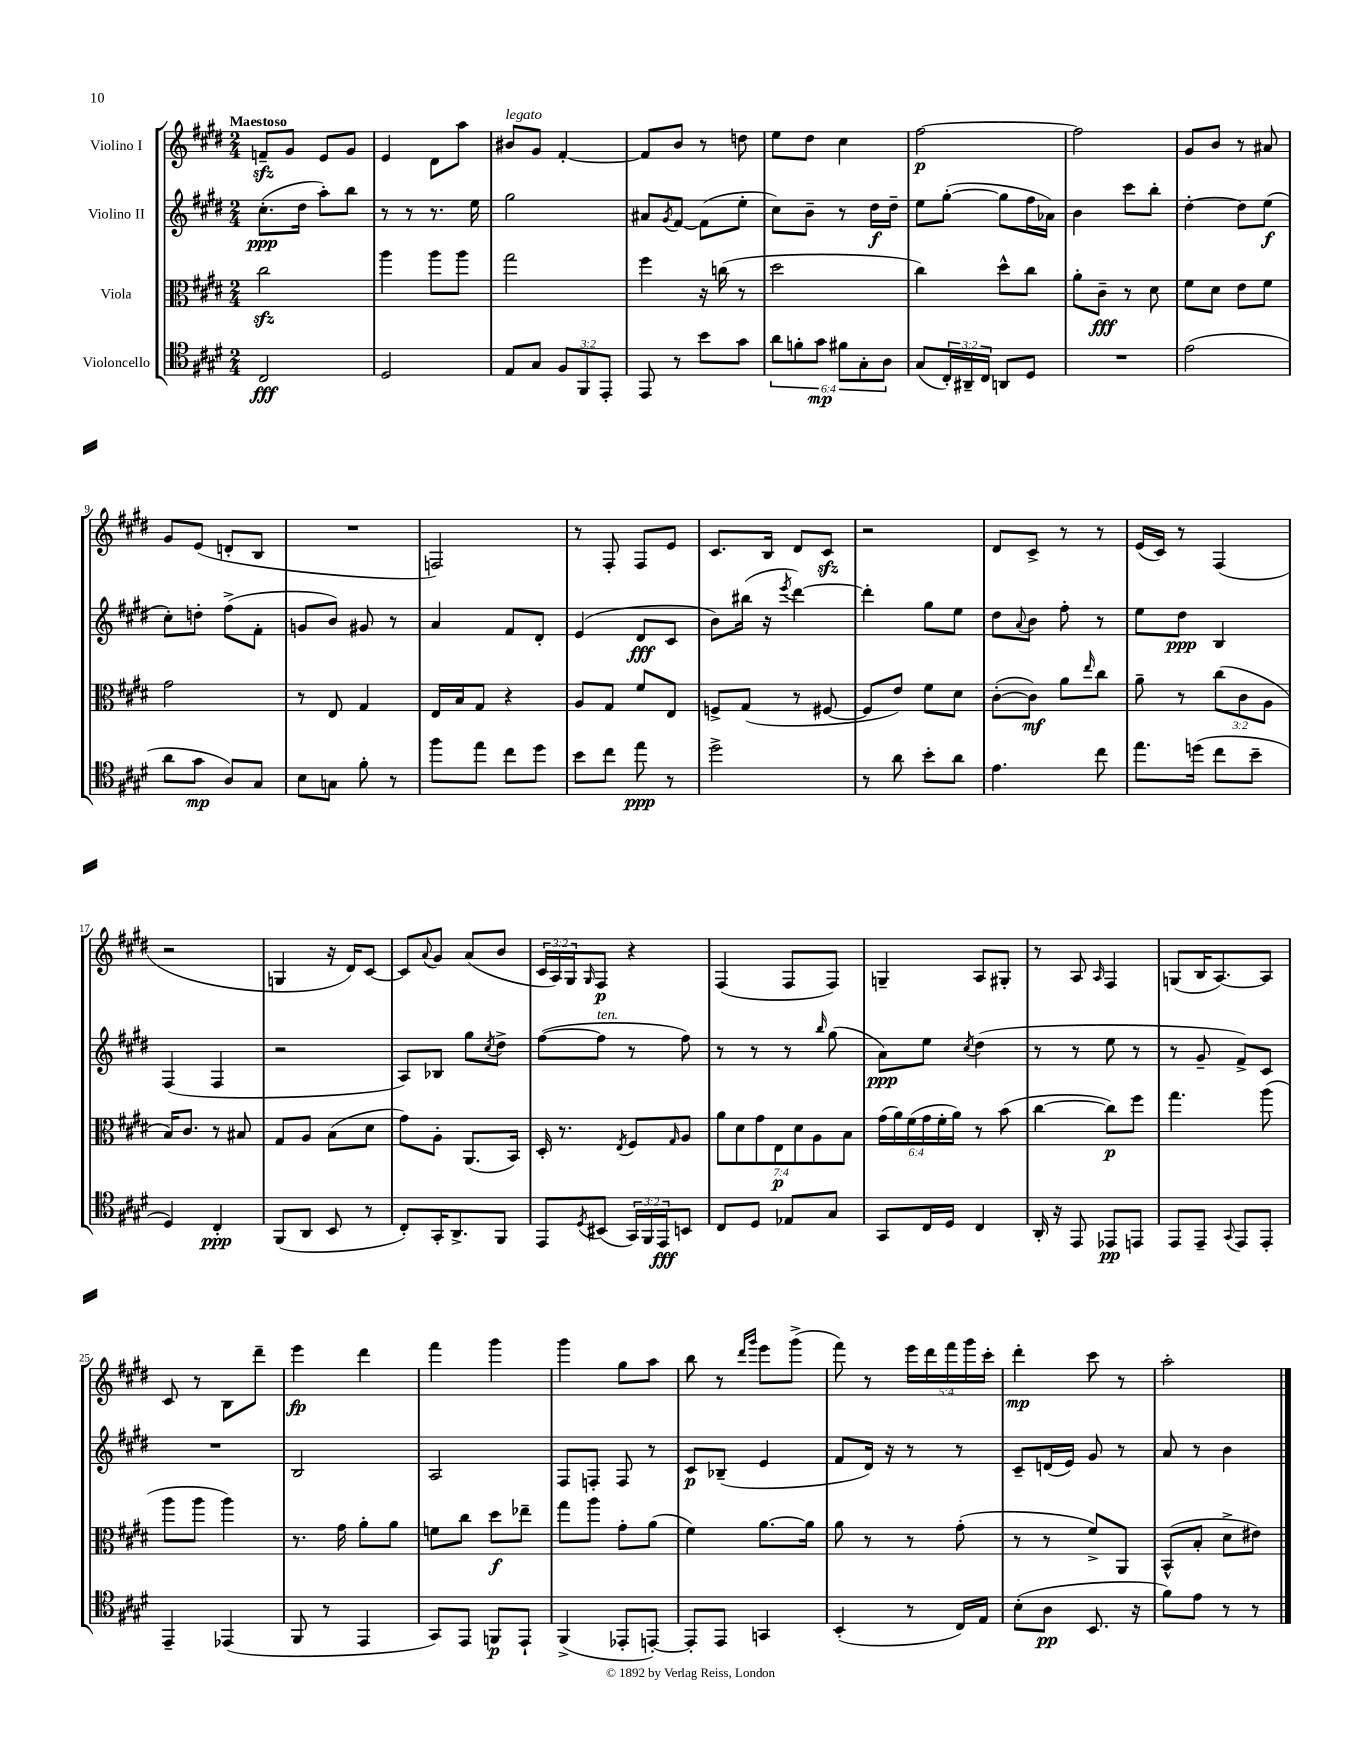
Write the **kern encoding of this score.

**kern	**dynam	**kern	**dynam	**kern	**dynam	**kern	**dynam
*part4	*part4	*part3	*part3	*part2	*part2	*part1	*part1
*staff4	*staff4	*staff3	*staff3	*staff2	*staff2	*staff1	*staff1
*I"Violoncello	*	*I"Viola	*	*I"Violino II	*	*I"Violino I	*
*clefC4	*	*clefC3	*	*clefG2	*	*clefG2	*
*k[f#c#g#d#]	*	*k[f#c#g#d#]	*	*k[f#c#g#d#]	*	*k[f#c#g#d#]	*
*M2/4	*	*M2/4	*	*M2/4	*	*M2/4	*
=1	=1	=1	=1	=1	=1	=1	=1
!	!	!	!	!	!	!LO:TX:a:B:t=Maestoso	!
2C#/	fff	2cc#zz\	.	(8.cc#'\L	ppp	8fnzz~/L	.
.	.	.	.	.	.	8g#/J	.
.	.	.	.	16dd#\Jk	.	.	.
.	.	.	.	8aa'\L)	.	8e/L	.
.	.	.	.	8bb\J	.	8g#/J	.
=2	=2	=2	=2	=2	=2	=2	=2
2D#/	.	4aa\	.	8r	.	4e/	.
.	.	.	.	8r	.	.	.
.	.	8aa\L	.	8.r	.	8d#\L	.
.	.	8aa\J	.	.	.	8aa\J	.
.	.	.	.	16ee\	.	.	.
=3	=3	=3	=3	=3	=3	=3	=3
!	!	!	!	!	!	!LO:TX:a:i:t=legato	!
8E/L	.	2gg#\	.	2gg#\	.	8b#X/L	.
8G#/J	.	.	.	.	.	8g#/J	.
12F#/L	.	.	.	.	.	[4f#'/	.
12FF#/	.	.	.	.	.	.	.
12EE'/J	.	.	.	.	.	.	.
=4	=4	=4	=4	=4	=4	=4	=4
8EE/	.	4ff#\	.	8a#X/L	.	8f#/L]	.
.	.	.	.	8qg#/	.	.	.
8r	.	.	.	[8f#/J	.	8b/J	.
8b\L	.	16r	.	(8f#\L]	.	8r	.
.	.	(16ccn\	.	.	.	.	.
8g#\J	.	8r	.	8ee'\J	.	8ddn\	.
=5	=5	=5	=5	=5	=5	=5	=5
12a\L	.	2dd#\	.	8cc#\L)	.	8ee\L	.
12fn'\	.	.	.	.	.	.	.
.	.	.	.	8b~\J	.	8dd#\J	.
12g#\J	mp	.	.	.	.	.	.
12f#X\L	.	.	.	8r	.	4cc#\	.
12G#'\	.	.	.	.	.	.	.
.	.	.	.	16dd#\LL	f	.	.
12A\J	.	.	.	.	.	.	.
.	.	.	.	16dd#~\JJ	.	.	.
=6	=6	=6	=6	=6	=6	=6	=6
(8G#/L	.	4cc#\)	.	8ee\L	.	[2ff#\	p
24C#'/L)	.	.	.	([8gg#'\J	.	.	.
24AA#X~/	.	.	.	.	.	.	.
24C#/JJ	.	.	.	.	.	.	.
8AAn/L	.	8dd#^^\L	.	8gg#\L]	.	.	.
8D#/J	.	8cc#\J	.	16ff#\L	.	.	.
.	.	.	.	16a-X\JJ)	.	.	.
=7	=7	=7	=7	=7	=7	=7	=7
2r	.	8a'\L	.	4b\	.	2ff#\]	.
.	.	8c#~\J	fff	.	.	.	.
.	.	8r	.	8ccc#\L	.	.	.
.	.	8d#\	.	8bb'\J	.	.	.
=8	=8	=8	=8	=8	=8	=8	=8
(2e\	.	8f#\L	.	[4dd#'\	.	8g#/L	.
.	.	8d#\J	.	.	.	8b/J	.
.	.	8e\L	.	8dd#\L]	.	8r	.
.	.	8f#\J	.	(8ee\J	f	8a#X/	.
!!LO:LB:g=z
=9	=9	=9	=9	=9	=9	=9	=9
8a\L	.	2g#\	.	8cc#'\L)	.	8g#/L	.
8g#\J	mp	.	.	8ddn'\J	.	(8e/J	.
8A/L)	.	.	.	(8ff#^\L	.	8dn'/L	.
8G#/J	.	.	.	8f#'\J	.	8B/J	.
=10	=10	=10	=10	=10	=10	=10	=10
8B\L	.	8r	.	8gn/L	.	2r	.
8Gn\J	.	8E/	.	8b/J)	.	.	.
8f#'\	.	4G#/	.	8g#X/	.	.	.
8r	.	.	.	8r	.	.	.
=11	=11	=11	=11	=11	=11	=11	=11
8ff#\L	.	16E/LL	.	4a/	.	2Fn/)	.
.	.	16B/J	.	.	.	.	.
8ee\J	.	8G#/J	.	.	.	.	.
8cc#\L	.	4r	.	8f#/L	.	.	.
8dd#\J	.	.	.	8d#'/J	.	.	.
=12	=12	=12	=12	=12	=12	=12	=12
8b\L	.	8A/L	.	(4e/	.	8r	.
8cc#\J	.	8G#/J	.	.	.	8F#'/	.
8ee\	ppp	8f#/L	.	8d#/L	fff	8F#/L	.
8r	.	8E/J	.	8c#/J	.	8e/J	.
=13	=13	=13	=13	=13	=13	=13	=13
2dd#^\	.	8Fn^/L	.	8b\L)	.	8.c#/L	.
.	.	(8G#/J	.	(16bb#X\Jk	.	.	.
.	.	.	.	16r	.	16B/Jk	.
.	.	.	.	8qeee/	.	.	.
.	.	8r	.	[4ddd#\)	.	8d#/L	.
.	.	[8F#X/	.	.	.	8c#zz/J	.
=14	=14	=14	=14	=14	=14	=14	=14
8r	.	8F#/L]	.	4ddd#'\]	.	2r	.
8a\	.	8e/J)	.	.	.	.	.
8b'\L	.	8f#\L	.	8gg#\L	.	.	.
8a\J	.	8d#\J	.	8ee\J	.	.	.
=15	=15	=15	=15	=15	=15	=15	=15
4.e\	.	([8c#'\L	.	8dd#\L	.	8d#/L	.
.	.	.	.	8qqa/	.	.	.
.	.	8c#\J])	mf	8b\J	.	8c#^/J	.
.	.	8a\L	.	8ff#'\	.	8r	.
.	.	16qqee/	.	.	.	.	.
8cc#\	.	8cc#\J	.	8r	.	8r	.
=16	=16	=16	=16	=16	=16	=16	=16
8.ee\L	.	8a~\	.	8ee\L	.	(16e/LL	.
.	.	.	.	.	.	16c#/JJ)	.
.	.	8r	.	8dd#\J	ppp	8r	.
(16ddn\Jk	.	.	.	.	.	.	.
8cc#\L	.	(12cc#\L	.	4B/	.	(4F#/	.
.	.	12c#\	.	.	.	.	.
8b~\J	.	.	.	.	.	.	.
.	.	12A\J	.	.	.	.	.
!!LO:LB:g=z
=17	=17	=17	=17	=17	=17	=17	=17
4D#/)	.	16B/KL)	.	(4F#/	.	2r	.
.	.	8.c#/J	.	.	.	.	.
4C#'/	ppp	8r	.	4F#/	.	.	.
.	.	8B#X/	.	.	.	.	.
=18	=18	=18	=18	=18	=18	=18	=18
(8FF#/L	.	8G#/L	.	2r	.	4Gn/	.
8AA/J	.	8A/J	.	.	.	.	.
8BB/	.	(8B\L	.	.	.	16r	.
.	.	.	.	.	.	16d#/KL)	.
8r	.	8d#\J	.	.	.	[8c#/J	.
=19	=19	=19	=19	=19	=19	=19	=19
8C#'/L)	.	8g#\L)	.	8A/L)	.	8c#/L]	.
.	.	.	.	.	.	8qqa/	.
16GG#'/K	.	8A'\J	.	8B-X/J	.	8g#/J	.
8.AA^/	.	.	.	.	.	.	.
.	.	(8.AA/L	.	8gg#\L	.	(8a/L	.
.	.	.	.	8qcc#/	.	.	.
8FF#/J	.	.	.	8dd#^\J	.	8b/J	.
.	.	16BB/Jk)	.	.	.	.	.
=20	=20	=20	=20	=20	=20	=20	=20
8EE/L	.	16D#'/	.	([8ff#\L	.	24c#/LL	.
.	.	.	.	.	.	24A/)	.
.	.	8.r	.	.	.	.	.
.	.	.	.	.	.	24G#/J	.
8qD#/	.	.	.	.	.	16qqG#/	.
!	!	!	!	!LO:TX:a:i:t=ten.	!	!	!
(8BB#X/J	.	.	.	8ff#\J]	.	8F#/J	p
.	.	8qE/	.	.	.	.	.
24GG#/LL)	.	8F#/L	.	8r	.	4r	.
24FF#/	.	.	.	.	.	.	.
24EE/J	fff	.	.	.	.	.	.
.	.	16qqG#/	.	.	.	.	.
8BBn/J	.	8A/J	.	8ff#\)	.	.	.
=21	=21	=21	=21	=21	=21	=21	=21
8C#/L	.	14a\L	.	8r	.	(4F#/	.
.	.	14d#\	.	.	.	.	.
8D#/J	.	.	.	8r	.	.	.
.	.	14g#\	.	.	.	.	.
.	.	14E\	p	.	.	.	.
8E-X/L	.	.	.	8r	.	8F#/L	.
.	.	14d#\	.	.	.	.	.
.	.	14A\	.	.	.	.	.
.	.	.	.	16qqbb/	.	.	.
8G#/J	.	.	.	(8gg#\	.	8F#/J)	.
.	.	14B\J	.	.	.	.	.
=22	=22	=22	=22	=22	=22	=22	=22
8GG#/L	.	(24g#\LL	.	8a\L)	ppp	4Gn~/	.
.	.	24a\)	.	.	.	.	.
.	.	(24f#\	.	.	.	.	.
16C#/L	.	24g#\	.	8ee\J	.	.	.
.	.	24f#'\	.	.	.	.	.
16D#/JJ	.	.	.	.	.	.	.
.	.	24a\JJ)	.	.	.	.	.
.	.	.	.	8qcc#/	.	.	.
4C#/	.	8r	.	(4dd#\	.	8A/L	.
.	.	(8b\	.	.	.	8G#X'/J	.
=23	=23	=23	=23	=23	=23	=23	=23
16AA'/	.	[4cc#\	.	8r	.	8r	.
16r	.	.	.	.	.	.	.
8EE/	.	.	.	8r	.	8A/	.
.	.	.	.	.	.	16qqA/	.
8EE-X/L	pp	8cc#\L])	p	8ee\	.	4F#/	.
8EEn/J	.	8ff#\J	.	8r	.	.	.
=24	=24	=24	=24	=24	=24	=24	=24
8EE/L	.	4.gg#\	.	8r	.	(8Gn/L	.
8EE~/J	.	.	.	8g#~/	.	16B/K	.
.	.	.	.	.	.	[8.A/)	.
8qqGG#/	.	.	.	.	.	.	.
8EE/L	.	.	.	8f#^/L)	.	.	.
8EE'/J	.	(8aa\	.	8c#/J	.	8A/J]	.
!!LO:LB:g=z
=25	=25	=25	=25	=25	=25	=25	=25
4EE~/	.	8aa\L	.	2r	.	8c#/	.
.	.	8aa\J	.	.	.	8r	.
(4EE-X/	.	4aa\)	.	.	.	8B\L	.
.	.	.	.	.	.	8ddd#~\J	.
=26	=26	=26	=26	=26	=26	=26	=26
8FF#/	.	8.r	.	2B/	.	4eee\	fp
8r	.	.	.	.	.	.	.
.	.	16g#\	.	.	.	.	.
4EE/	.	8a'\L	.	.	.	4ddd#\	.
.	.	8a\J	.	.	.	.	.
=27	=27	=27	=27	=27	=27	=27	=27
8GG#/L)	.	8fn\L	.	2A/	.	4fff#\	.
8EE/J	.	8cc#\J	.	.	.	.	.
8FFn/L	p	8dd#\L	f	.	.	4ggg#\	.
8EE`/J	.	8ee-X~\J	.	.	.	.	.
=28	=28	=28	=28	=28	=28	=28	=28
(4FF#^/	.	8gg#\L	.	8F#/L	.	4ggg#\	.
.	.	8aa\J	.	8Fn'/J	.	.	.
8EE-X'/L	.	8g#'\L	.	8F/	.	8gg#\L	.
[8EEn'/J)	.	(8a\J	.	8r	.	8aa\J	.
=29	=29	=29	=29	=29	=29	=29	=29
8EE'/L]	.	4f#\)	.	8c#/L	p	8bb\	.
8EE/J	.	.	.	(8B-X~/J	.	8r	.
.	.	.	.	.	.	16qqddd#/LL	.
.	.	.	.	.	.	16qqggg#/JJ	.
4GGn/	.	[8.a\L	.	4e/	.	8eee\L	.
.	.	.	.	.	.	(8ggg#^\J	.
.	.	16a\Jk]	.	.	.	.	.
=30	=30	=30	=30	=30	=30	=30	=30
(4BB'/	.	8a\	.	8f#/L	.	8fff#\)	.
.	.	8r	.	16d#/Jk)	.	8r	.
.	.	.	.	16r	.	.	.
8r	.	8r	.	8r	.	20eee\LL	.
.	.	.	.	.	.	20ddd#\	.
.	.	.	.	.	.	20fff#\	.
16C#/LL)	.	(8g#'\	.	8r	.	.	.
.	.	.	.	.	.	20ggg#\	.
16E/JJ	.	.	.	.	.	.	.
.	.	.	.	.	.	20ccc#'\JJ	.
=31	=31	=31	=31	=31	=31	=31	=31
(8B'\L	.	8r	.	8c#~/L	.	4ddd#'\	mp
8A\J	pp	8r	.	(16dn/L	.	.	.
.	.	.	.	16e/JJ)	.	.	.
8.BB/	.	8f#^/L)	.	8g#/	.	8ccc#\	.
.	.	8AA/J	.	8r	.	8r	.
16r	.	.	.	.	.	.	.
=32	=32	=32	=32	=32	=32	=32	=32
8f#\L)	.	(8BB^^/L	.	8a/	.	2aa'\	.
8e\J	.	8B'/J	.	8r	.	.	.
8r	.	8d#^\L	.	4b\	.	.	.
8r	.	8e#X\J)	.	.	.	.	.
==	==	==	==	==	==	==	==
*-	*-	*-	*-	*-	*-	*-	*-
